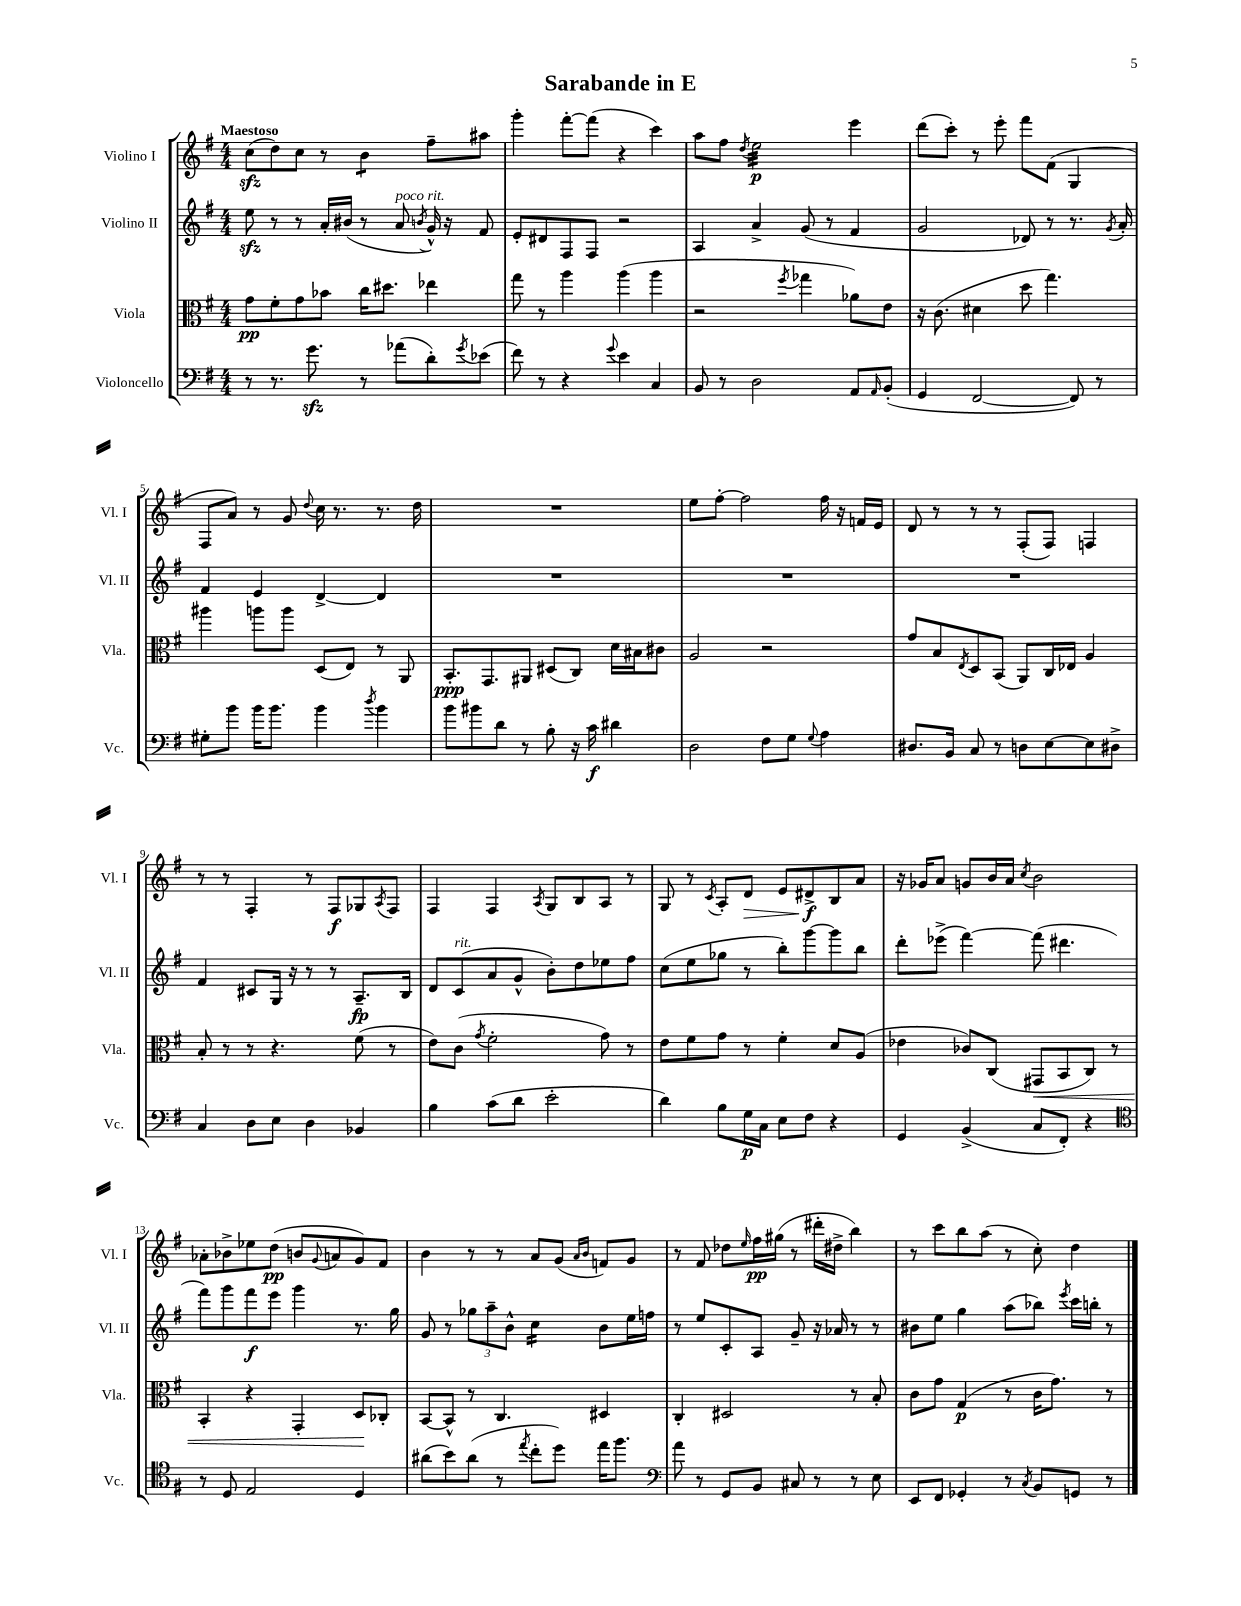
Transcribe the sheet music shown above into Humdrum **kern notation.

**kern	**dynam	**kern	**dynam	**kern	**dynam	**kern	**dynam
*part4	*part4	*part3	*part3	*part2	*part2	*part1	*part1
*staff4	*staff4	*staff3	*staff3	*staff2	*staff2	*staff1	*staff1
*I"Violoncello	*	*I"Viola	*	*I"Violino II	*	*I"Violino I	*
*I'Vc.	*	*I'Vla.	*	*I'Vl. II	*	*I'Vl. I	*
*clefF4	*	*clefC3	*	*clefG2	*	*clefG2	*
*k[f#]	*	*k[f#]	*	*k[f#]	*	*k[f#]	*
*M4/4	*	*M4/4	*	*M4/4	*	*M4/4	*
=1	=1	=1	=1	=1	=1	=1	=1
!	!	!	!	!	!	!LO:TX:a:B:t=Maestoso	!
8r	.	8g\L	pp	8eezz\	.	(8cczz\L	.
8.r	.	8f#'\	.	8r	.	8dd\)	.
.	.	8g\	.	8r	.	8cc\J	.
8.gzz\	.	.	.	.	.	.	.
.	.	8b-X\J	.	16a'/LL	.	8r	.
.	.	.	.	(16b#X/JJ	.	.	.
*	*	*	*	*	*	*tremolo	*
8r	.	16cc\KL	.	8r	.	8b\L	.
.	.	8.dd#X\J	.	.	.	.	.
!	!	!	!	!LO:TX:a:i:t=poco rit.	!	!	!
(8a-X\L	.	.	.	8a/	.	8b\J	.
*	*	*	*	*	*	*Xtremolo	*
.	.	.	.	8qbn/	.	.	.
8d'\)	.	4ee-X\	.	16g^^/)	.	8ff#~\L	.
.	.	.	.	16r	.	.	.
8qg/	.	.	.	.	.	.	.
(8e-X\J	.	.	.	8f#/	.	8aa#X\J	.
=2	=2	=2	=2	=2	=2	=2	=2
8f#\)	.	8gg\	.	8e'/L	.	4ggg'\	.
8r	.	8r	.	8d#X/	.	.	.
4r	.	4aa\	.	8F#/	.	[8fff#'\L	.
.	.	.	.	8F#/J	.	(8fff#\J]	.
8qqg/	.	.	.	.	.	.	.
4e\	.	(4aa\	.	2r	.	4r	.
4C/	.	4aa\	.	.	.	4ccc\)	.
=3	=3	=3	=3	=3	=3	=3	=3
8BB/	.	2r	.	4A/	.	8aa\L	.
8r	.	.	.	.	.	8ff#\J	.
.	.	.	.	.	.	8qdd/	.
*	*	*	*	*	*	*tremolo	*
2D\	.	.	.	4a^/	.	32ee\LLL	p
.	.	.	.	.	.	32ee\	.
.	.	.	.	.	.	32ee\	.
.	.	.	.	.	.	32ee\	.
.	.	.	.	.	.	32ee\	.
.	.	.	.	.	.	32ee\	.
.	.	.	.	.	.	32ee\	.
.	.	.	.	.	.	32ee\	.
.	.	8qff#/	.	.	.	.	.
.	.	4gg-X\	.	(8g/	.	32ee\	.
.	.	.	.	.	.	32ee\	.
.	.	.	.	.	.	32ee\	.
.	.	.	.	.	.	32ee\	.
.	.	.	.	8r	.	32ee\	.
.	.	.	.	.	.	32ee\	.
.	.	.	.	.	.	32ee\	.
.	.	.	.	.	.	32ee\JJJ	.
*	*	*	*	*	*	*Xtremolo	*
8AA/L	.	8a-X\L)	.	4f#/	.	4eee\	.
16qqAA/	.	.	.	.	.	.	.
(8BB'/J	.	8e\J	.	.	.	.	.
=4	=4	=4	=4	=4	=4	=4	=4
4GG/	.	16r	.	2g/	.	(8ddd\L	.
.	.	(8.c\	.	.	.	.	.
.	.	.	.	.	.	8ccc'\J)	.
[2FF#/	.	4d#X\	.	.	.	8r	.
.	.	.	.	.	.	8eee'\	.
.	.	8dd\	.	8d-X/)	.	8fff#\L	.
.	.	4.gg\)	.	8r	.	(8f#\J	.
8FF#/])	.	.	.	8.r	.	4G/	.
8r	.	.	.	.	.	.	.
.	.	.	.	8qg/	.	.	.
.	.	.	.	16a'/	.	.	.
!!LO:LB:g=z
=5	=5	=5	=5	=5	=5	=5	=5
8G#X'\L	.	4aa#X\	.	4f#/	.	8F#/L	.
8b\J	.	.	.	.	.	8a/J)	.
16b\KL	.	8aan\L	.	4e/	.	8r	.
8.b\J	.	.	.	.	.	.	.
.	.	8aa\J	.	.	.	8g/	.
.	.	.	.	.	.	8qqdd/	.
4b\	.	(8D/L	.	[4d^/	.	16cc\	.
.	.	.	.	.	.	8.r	.
.	.	8E/J)	.	.	.	.	.
8qdd/	.	.	.	.	.	.	.
4b\	.	8r	.	4d/]	.	8.r	.
.	.	8AA/	.	.	.	.	.
.	.	.	.	.	.	16dd\	.
=6	=6	=6	=6	=6	=6	=6	=6
8b\L	.	8.BB'/L	ppp	1r	.	1r	.
8b#X\	.	.	.	.	.	.	.
.	.	8.GG/	.	.	.	.	.
8d\J	.	.	.	.	.	.	.
8r	.	8AA#X/J	.	.	.	.	.
8B'\	.	(8D#X/L	.	.	.	.	.
16r	.	8C/J)	.	.	.	.	.
16c\	f	.	.	.	.	.	.
4d#X\	.	16d\LL	.	.	.	.	.
.	.	16B#X\J	.	.	.	.	.
.	.	8c#X\J	.	.	.	.	.
=7	=7	=7	=7	=7	=7	=7	=7
2D\	.	2A/	.	1r	.	8ee\L	.
.	.	.	.	.	.	[8ff#'\J	.
.	.	.	.	.	.	2ff#\]	.
8F#\L	.	2r	.	.	.	.	.
8G\J	.	.	.	.	.	.	.
8qqG/	.	.	.	.	.	.	.
4A\	.	.	.	.	.	16ff#\	.
.	.	.	.	.	.	16r	.
.	.	.	.	.	.	16fn/LL	.
.	.	.	.	.	.	16e/JJ	.
=8	=8	=8	=8	=8	=8	=8	=8
8.D#X/L	.	8g/L	.	1r	.	8d/	.
.	.	8B/	.	.	.	8r	.
16BB/Jk	.	.	.	.	.	.	.
.	.	8qE/	.	.	.	.	.
8C/	.	8D/	.	.	.	8r	.
8r	.	(8BB/J	.	.	.	8r	.
8Dn\L	.	8AA/L)	.	.	.	(8F#'/L	.
[8E\	.	16C/L	.	.	.	8F#/J)	.
.	.	16E-X/JJ	.	.	.	.	.
8E\]	.	4A/	.	.	.	4Fn/	.
8D#X^\J	.	.	.	.	.	.	.
!!LO:LB:g=z
=9	=9	=9	=9	=9	=9	=9	=9
4C/	.	8B'/	.	4f#/	.	8r	.
.	.	8r	.	.	.	8r	.
8D\L	.	8r	.	8c#X/L	.	4F#'/	.
8E\J	.	4.r	.	16G/Jk	.	.	.
.	.	.	.	16r	.	.	.
4D\	.	.	.	8r	.	8r	.
.	.	.	.	8r	.	8F#/L	f
4BB-X/	.	(8f#\	.	8.A~/L	fp	8G-X/	.
.	.	.	.	.	.	8qA/	.
.	.	8r	.	.	.	8F#/J	.
.	.	.	.	16B/Jk	.	.	.
=10	=10	=10	=10	=10	=10	=10	=10
4B\	.	8e\L)	.	8d/L	.	4F#/	.
!	!	!	!	!LO:TX:a:i:t=rit.	!	!	!
.	.	(8c\J	.	(8c/	.	.	.
.	.	8qg/	.	.	.	.	.
(8c\L	.	2f#'\	.	8a/	.	4F#/	.
8d\J	.	.	.	8g^^/J	.	.	.
.	.	.	.	.	.	8qA/	.
2e'\	.	.	.	8b'\L)	.	8G/L	.
.	.	.	.	8dd\	.	8B/	.
.	.	8g\)	.	8ee-X\	.	8A/J	.
.	.	8r	.	8ff#\J	.	8r	.
=11	=11	=11	=11	=11	=11	=11	=11
4d\)	.	8e\L	.	(8cc\L	.	8G/	.
.	.	8f#\	.	8ee\	.	8r	.
.	.	.	.	.	.	8qc/	.
8B\L	.	8g\J	.	8gg-X\J	.	8A'/L	.
!	!	!	!	!	!	!	!LO:HP:b
16G\L	p	8r	.	8r	.	8d/J	>
16C\JJ	.	.	.	.	.	.	.
8E\L	.	4f#'\	.	8bb'\L)	.	8e/L	.
8F#\J	.	.	.	[8ggg\	.	8d#X^/	f
4r	.	8d/L	.	8ggg\]	.	8B/	]
.	.	(8A/J	.	8bb\J	.	8a/J	.
=12	=12	=12	=12	=12	=12	=12	=12
4GG/	.	4e-X\	.	8ddd'\L	.	16r	.
.	.	.	.	.	.	16g-X/KL	.
.	.	.	.	(8eee-X^\J	.	8a/J	.
(4BB^/	.	8c-X/L)	.	[4fff#\)	.	8gn/L	.
.	.	(8C/J	.	.	.	16b/L	.
.	.	.	.	.	.	16a/JJ	.
.	.	.	.	.	.	8qcc/	.
!	!	!	!LO:HP:b	!	!	!	!
8C/L	.	8GG#X/L	<	(8fff#\]	.	2b\	.
8FF#'/J)	.	8BB/	.	4.ddd#X\	.	.	.
4r	.	8C/J)	.	.	.	.	.
.	.	8r	.	.	.	.	.
!!LO:LB:g=z
=13	=13	=13	=13	=13	=13	=13	=13
*clefC4	*	*	*	*	*	*	*
8r	.	4BB'/	.	8fff#\L)	.	8a-X'\L	.
8D/	.	.	.	8ggg\	.	8b-X^\	.
2E/	.	4r	.	8fff#\	f	8ee-X\	.
.	.	.	.	8eee\J	.	(8dd\J	pp
.	.	4GG'/	.	4ggg\	.	8bn/L	.
.	.	.	.	.	.	8qqg/	.
.	.	.	.	.	.	8an/	.
4D/	.	8D/L	.	8.r	.	8g/)	.
.	.	8C-X'/J	[	.	.	8f#/J	.
.	.	.	.	16gg\	.	.	.
=14	=14	=14	=14	=14	=14	=14	=14
(8a#X\L	.	[8BB/L	.	8g/	.	4b\	.
8b\)	.	8BB^^/J]	.	8r	.	.	.
(8a#\J	.	8r	.	12gg-X\L	.	8r	.
.	.	.	.	12aa~\	.	.	.
8r	.	4.C/	.	.	.	8r	.
.	.	.	.	12b^^\J	.	.	.
8qee/	.	.	.	.	.	.	.
*	*	*	*	*tremolo	*	*	*
8cc'\L	.	.	.	16cc\LL	.	8a/L	.
.	.	.	.	16cc\	.	.	.
8dd\J)	.	.	.	16cc\	.	(8g/J	.
.	.	.	.	16cc\JJ	.	.	.
*	*	*	*	*Xtremolo	*	*	*
.	.	.	.	.	.	16qqa/LL	.
.	.	.	.	.	.	16qqb/JJ	.
16ee\KL	.	4D#X/	.	8b\L	.	8fn/L)	.
8.ff#\J	.	.	.	.	.	.	.
.	.	.	.	16ee\L	.	8g/J	.
.	.	.	.	16ffn\JJ	.	.	.
=15	=15	=15	=15	=15	=15	=15	=15
*clefF4	*	*	*	*	*	*	*
8a\	.	4C'/	.	8r	.	8r	.
8r	.	.	.	8ee/L	.	8f#/	.
8GG/L	.	2D#X/	.	8c'/	.	8dd-X\L	.
.	.	.	.	.	.	16qqee/	.
8BB/J	.	.	.	8A/J	.	16ff#\L	pp
.	.	.	.	.	.	(16gg#X\JJ	.
8C#X/	.	.	.	8g~/	.	8r	.
8r	.	.	.	16r	.	16ddd#X'\LL	.
.	.	.	.	16a-X/	.	16dd#X^\JJ	.
8r	.	8r	.	8r	.	4bb\)	.
8E\	.	8B'/	.	8r	.	.	.
=16	=16	=16	=16	=16	=16	=16	=16
8EE/L	.	8c\L	.	8b#X\L	.	8r	.
8FF#/J	.	8g\J	.	8ee\J	.	8ccc\L	.
4GG-X'/	.	(4G/	p	4gg\	.	8bb\	.
.	.	.	.	.	.	(8aa\J	.
8r	.	8r	.	(8aa\L	.	8r	.
8qC/	.	.	.	.	.	.	.
8BB/L	.	16c\KL	.	8bb-X\J)	.	8cc'\)	.
.	.	8.g\J)	.	.	.	.	.
.	.	.	.	8qeee/	.	.	.
8GGn/J	.	.	.	16ccc\LL	.	4dd\	.
.	.	.	.	16bbn'\JJ	.	.	.
8r	.	8r	.	8r	.	.	.
==	==	==	==	==	==	==	==
*-	*-	*-	*-	*-	*-	*-	*-
